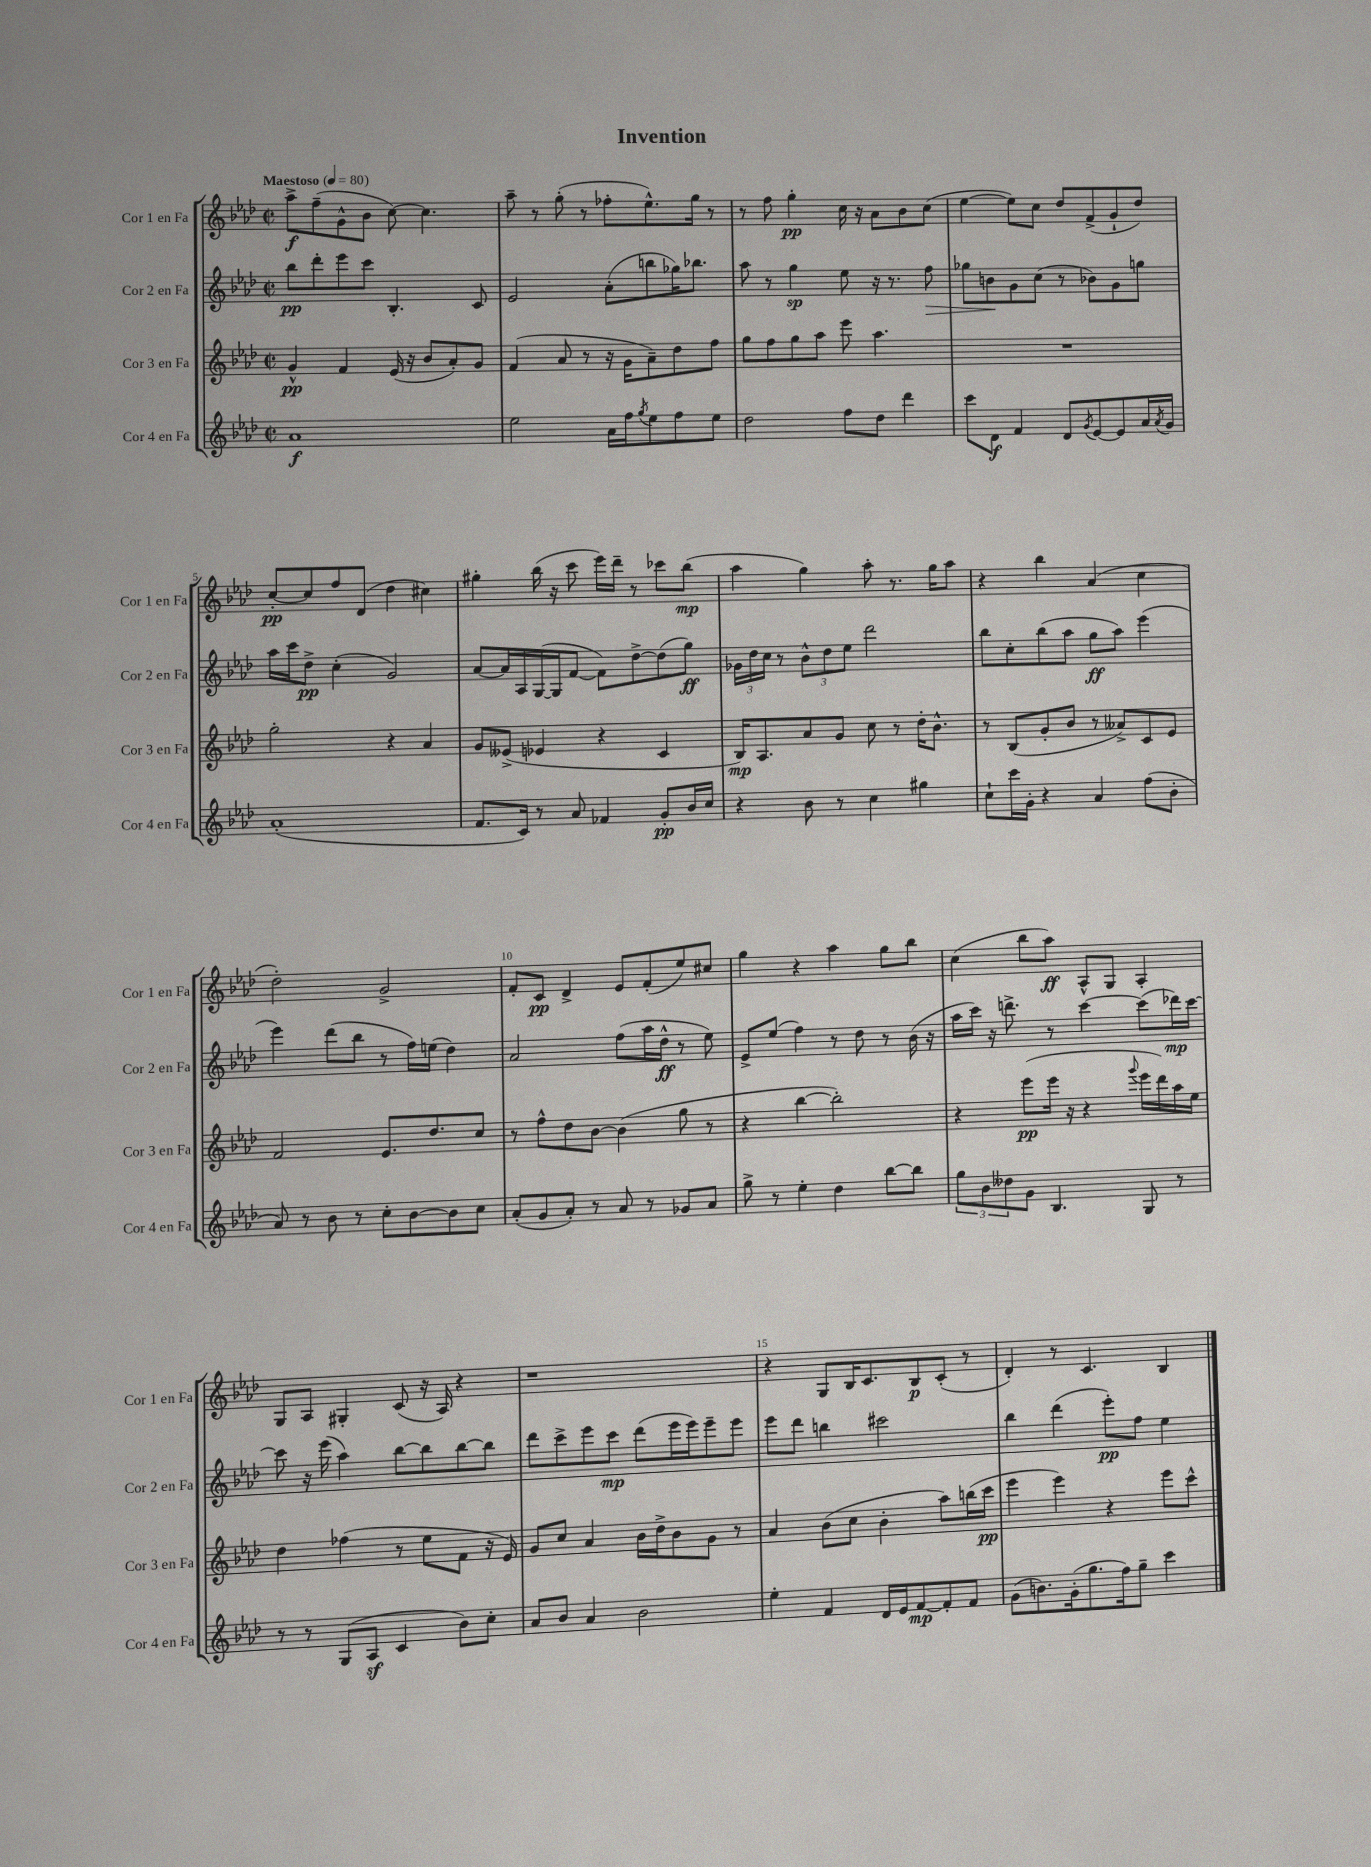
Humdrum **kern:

**kern	**dynam	**kern	**dynam	**kern	**dynam	**kern	**dynam
*part4	*part4	*part3	*part3	*part2	*part2	*part1	*part1
*staff4	*staff4	*staff3	*staff3	*staff2	*staff2	*staff1	*staff1
*I"Cor 4 en Fa	*	*I"Cor 3 en Fa	*	*I"Cor 2 en Fa	*	*I"Cor 1 en Fa	*
*I'Cor 4 en Fa	*	*I'Cor 3 en Fa	*	*I'Cor 2 en Fa	*	*I'Cor 1 en Fa	*
*clefG2	*	*clefG2	*	*clefG2	*	*clefG2	*
*k[b-e-a-d-]	*	*k[b-e-a-d-]	*	*k[b-e-a-d-]	*	*k[b-e-a-d-]	*
*M2/2	*	*M2/2	*	*M2/2	*	*M2/2	*
*met(c|)	*	*met(c|)	*	*met(c|)	*	*met(c|)	*
*MM80	*	*MM80	*	*MM80	*	*MM80	*
=1	=1	=1	=1	=1	=1	=1	=1
!	!	!	!	!	!	!LO:TX:a:B:t=Maestoso	!
1a-	f	4g^^/	pp	8bb-\L	pp	8aa-^\L	f
.	.	.	.	8ddd-'\	.	(8ff~\	.
.	.	4f/	.	8eee-\	.	8g^^\	.
.	.	.	.	8ccc\J	.	8b-\J	.
.	.	(16e-/	.	4.B-'/	.	[8cc\)	.
.	.	16r	.	.	.	.	.
.	.	8b-/L	.	.	.	4.cc\]	.
.	.	8a-'/)	.	.	.	.	.
.	.	8g/J	.	8c/	.	.	.
=2	=2	=2	=2	=2	=2	=2	=2
2ee-\	.	(4f/	.	2e-/	.	8aa-~\	.
.	.	.	.	.	.	8r	.
.	.	8a-/	.	.	.	(8gg'\	.
.	.	8r	.	.	.	8r	.
16a-\LL	.	16r	.	(8a-'\L	.	8ff-X'\L	.
16ff\J	.	16g\KL	.	.	.	.	.
8qgg/	.	.	.	.	.	.	.
8ee-\	.	8a-~\)	.	8bbn\	.	8.ee-^^\)	.
8ff\	.	8dd-\	.	16gg-X\K)	.	.	.
.	.	.	.	8.bb-X\J	.	16gg\Jk	.
8ee-\J	.	8ff\J	.	.	.	8r	.
=3	=3	=3	=3	=3	=3	=3	=3
2dd-\	.	8gg\L	.	8aa-\	.	8r	.
.	.	8ff\	.	8r	.	8ff\	.
.	.	8gg\	.	4gg\	sp	4gg'\	pp
.	.	8aa-\J	.	.	.	.	.
8ff\L	.	8eee-\	.	8ee-\	.	16cc\	.
.	.	.	.	.	.	16r	.
8dd-\J	.	4.aa-\	.	16r	.	8a-\L	.
.	.	.	.	8.r	.	.	.
4ddd-\	.	.	.	.	.	8b-\	.
!	!	!	!	!	!LO:HP:b	!	!
.	.	.	.	8ff\	>	(8cc\J	.
=4	=4	=4	=4	=4	=4	=4	=4
8ccc\L	.	1r	.	8gg-X\L	.	[4ee-\	.
8d-\J	f	.	.	8bn\	.	.	.
4f/	.	.	.	8g\	]	8ee-\L])	.
.	.	.	.	(8cc\J	.	8cc\J	.
8d-/L	.	.	.	8r	.	8dd-/L	.
8qg/	.	.	.	.	.	.	.
[8e-/	.	.	.	8b-X\L)	.	(8f^/	.
8e-/]	.	.	.	8g\	.	8g`/	.
16a-/L	.	.	.	8ggn\J	.	8dd-/J)	.
8qa-/	.	.	.	.	.	.	.
16g/JJ	.	.	.	.	.	.	.
!!LO:LB:g=z
=5	=5	=5	=5	=5	=5	=5	=5
(1a-'	.	2gg'\	.	16aa-\LL	.	[8cc'/L	pp
.	.	.	.	16ccc\J	.	.	.
.	.	.	.	8dd-^\J	pp	8cc/]	.
.	.	.	.	(4cc'\	.	8ff/	.
.	.	.	.	.	.	(8d-/J	.
.	.	4r	.	2g/)	.	4dd-\	.
.	.	4a-/	.	.	.	4cc#X\)	.
=6	=6	=6	=6	=6	=6	=6	=6
8.f/L	.	8g/L	.	[8a-/L	.	4gg#X'\	.
.	.	(8e--X^/J	.	16a-/L]	.	.	.
16c/Jk)	.	.	.	16A-/	.	.	.
8r	.	4e-X/	.	([16G/	.	(16bb-\	.
.	.	.	.	16G/J]	.	16r	.
8a-/	.	.	.	[8f/J	.	8ccc\	.
4f-X/	.	4r	.	8f\L])	.	16eee-\LL)	.
.	.	.	.	.	.	16ddd-~\JJ	.
.	.	.	.	[8dd-^\	.	8r	.
8g'/L	pp	4c/	.	(8dd-\]	.	8ccc-X\L	.
16b-/L	.	.	.	8gg\J)	ff	(8bb-\J	mp
16cc/JJ	.	.	.	.	.	.	.
=7	=7	=7	=7	=7	=7	=7	=7
4r	.	16B-/KL)	mp	24g-X\LL	.	4aa-\	.
.	.	.	.	24dd-\	.	.	.
.	.	8.A-/	.	.	.	.	.
.	.	.	.	24cc\JJ	.	.	.
.	.	.	.	8r	.	.	.
8b-\	.	8a-/	.	12b-^^\L	.	4gg\)	.
.	.	.	.	12dd-\	.	.	.
8r	.	8g/J	.	.	.	.	.
.	.	.	.	12ee-\J	.	.	.
4cc\	.	8cc\	.	2ddd-\	.	8aa-'\	.
.	.	8r	.	.	.	8.r	.
4gg#X\	.	16dd-'\KL	.	.	.	.	.
.	.	8.b-^^\J	.	.	.	16gg\KL	.
.	.	.	.	.	.	8aa-\J	.
=8	=8	=8	=8	=8	=8	=8	=8
8cc`\L	.	8r	.	8bb-\L	.	4r	.
16ccc\L	.	(8B-/L	.	8cc'\	.	.	.
16g'\JJ	.	.	.	.	.	.	.
4r	.	8g'/	.	(8bb-\	.	4bb-\	.
.	.	8b-/J	.	8aa-\J	.	.	.
4a-/	.	8r	.	8gg\L	ff	(4a-/	.
.	.	8a--X^/L)	.	8aa-\J)	.	.	.
(8ff\L	.	8c/	.	(4eee-\	.	4cc\	.
8b-'\J	.	8e-/J	.	.	.	.	.
!!LO:LB:g=z
=9	=9	=9	=9	=9	=9	=9	=9
8a-/)	.	2f/	.	4eee-\)	.	2dd-'\)	.
8r	.	.	.	.	.	.	.
8b-\	.	.	.	(8ddd-\L	.	.	.
8r	.	.	.	8bb-\J	.	.	.
8cc'\L	.	8.e-/L	.	8r	.	2g^/	.
[8b-\	.	.	.	16ff\LL)	.	.	.
.	.	8.dd-/	.	(16een\JJ	.	.	.
8b-\]	.	.	.	4dd-\)	.	.	.
8cc\J	.	8cc/J	.	.	.	.	.
=10	=10	=10	=10	=10	=10	=10	=10
(8a-'/L	.	8r	.	2a-/	.	8f'/L	.
8g/	.	8ff^^\L	.	.	.	8c/J	pp
8a-'/J)	.	8dd-\	.	.	.	4d-^/	.
8r	.	[8b-\J	.	.	.	.	.
8a-/	.	(4b-\]	.	(8ff\L	.	8e-/L	.
8r	.	.	.	16aa-\L	.	(8f'/	.
.	.	.	.	16dd-^^\JJ	ff	.	.
8g-X/L	.	8gg\	.	8r	.	8ee-/)	.
8a-/J	.	8r	.	8ee-\)	.	8cc#X/J	.
=11	=11	=11	=11	=11	=11	=11	=11
8gg^\	.	4r	.	8e-^/L	.	4gg\	.
8r	.	.	.	(8ee-/J	.	.	.
4ee-'\	.	[4bb-\	.	4ff\)	.	4r	.
4dd-\	.	2bb-'\])	.	8r	.	4aa-\	.
.	.	.	.	8dd-\	.	.	.
[8bb-\L	.	.	.	8r	.	8gg\L	.
8bb-\J]	.	.	.	(16b-\	.	8bb-\J	.
.	.	.	.	16r	.	.	.
=12	=12	=12	=12	=12	=12	=12	=12
12gg\L	.	4r	.	16aa-\LL	.	(4cc\	.
.	.	.	.	16ccc\JJ)	.	.	.
12b-\	.	.	.	.	.	.	.
.	.	.	.	16r	.	.	.
12dd--X\	.	.	.	.	.	.	.
.	.	.	.	8.dddn^\	.	.	.
8g\J	.	(8eee-\L	pp	.	.	8bb-\L	.
4.B-/	.	16eee-\Jk	.	8r	.	8aa-\J)	ff
.	.	16r	.	.	.	.	.
.	.	4r	.	[4ccc\	.	8A-^^/L	.
.	.	.	.	.	.	8G/J	.
.	.	8qqggg/	.	.	.	.	.
8G/	.	16eee-\LL	.	(8ccc\L]	.	4A-'/	.
.	.	16ddd-\)	.	.	.	.	.
8r	.	16aa-\	.	16ddd-X\L)	mp	.	.
.	.	16ee-\JJ	.	[16ccc\JJ	.	.	.
!!LO:LB:g=z
=13	=13	=13	=13	=13	=13	=13	=13
8r	.	4dd-\	.	8ccc\]	.	8G/L	.
8r	.	.	.	16r	.	8A-/J	.
.	.	.	.	(16eee-\	.	.	.
(8G/L	.	(4ff-X\	.	4aa-\)	.	4G#X'/	.
8A-z/J	.	.	.	.	.	.	.
4c/	.	8r	.	[8bb-\L	.	(8c/	.
.	.	8ee-\L	.	8bb-\]	.	16r	.
.	.	.	.	.	.	16A-/)	.
8b-\L)	.	8f\J	.	[8bb-\	.	4r	.
8cc'\J	.	16r	.	8bb-\J]	.	.	.
.	.	16e-/)	.	.	.	.	.
=14	=14	=14	=14	=14	=14	=14	=14
8a-/L	.	8g/L	.	8ddd-\L	.	1r	.
8b-/J	.	8cc/J	.	8ccc^\	.	.	.
4a-/	.	4a-/	.	8eee-\	.	.	.
.	.	.	.	8ccc\J	mp	.	.
2b-\	.	16b-\LL	.	(8ddd-\L	.	.	.
.	.	16dd-^\J	.	.	.	.	.
.	.	8b-\	.	16eee-\L	.	.	.
.	.	.	.	16eee-\J)	.	.	.
.	.	8g\J	.	8eee-~\	.	.	.
.	.	8r	.	8eee-\J	.	.	.
=15	=15	=15	=15	=15	=15	=15	=15
4ee-'\	.	4a-/	.	8eee-\L	.	4r	.
.	.	.	.	8ddd-\J	.	.	.
4f/	.	(8b-\L	.	4bbn\	.	8G/L	.
.	.	8cc\J	.	.	.	16B-/K	.
.	.	.	.	.	.	8.c/	.
16d-/LL	.	4b-'\	.	2ccc#X\	.	.	.
16e-/J	.	.	.	.	.	.	.
[8f/	mp	.	.	.	.	8B-/	p
8f'/]	.	8aa-\L)	.	.	.	(8c'/J	.
8f/J	.	(16bbn\L	.	.	.	8r	.
.	.	16ccc\JJ	pp	.	.	.	.
=16	=16	=16	=16	=16	=16	=16	=16
(8g\L	.	4eee-\	.	4bb-\	.	4d-'/)	.
8.bn\)	.	.	.	.	.	.	.
.	.	4eee-\)	.	(4ddd-\	.	8r	.
(16g'\k	.	.	.	.	.	.	.
8.gg\	.	.	.	.	.	4.c/	.
.	.	4r	.	8eee-'\L)	pp	.	.
16ff\k)	.	.	.	.	.	.	.
8gg~\J	.	.	.	8ff\J	.	.	.
4ccc\	.	8eee-\L	.	4ee-\	.	4B-/	.
.	.	8ccc^^\J	.	.	.	.	.
==	==	==	==	==	==	==	==
*-	*-	*-	*-	*-	*-	*-	*-
